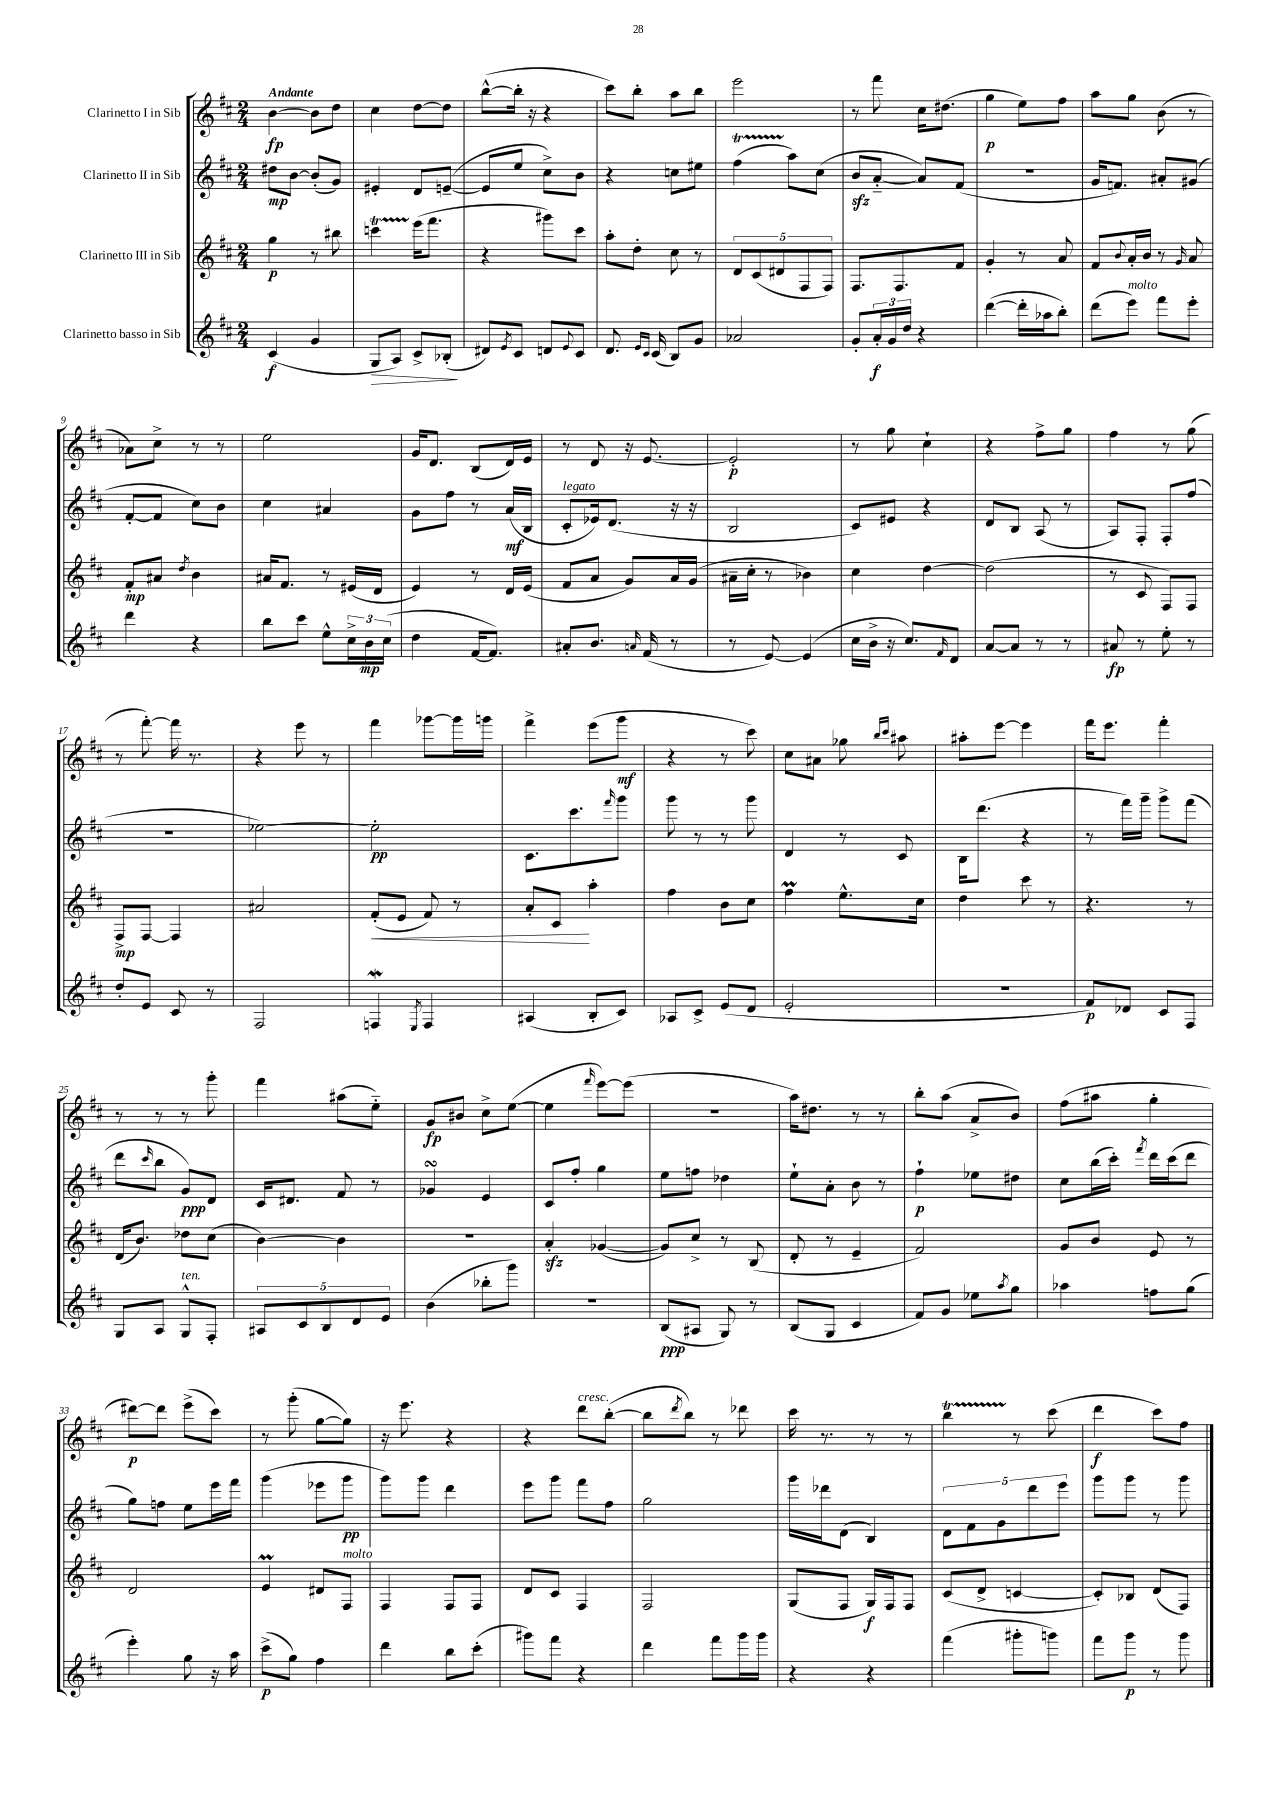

**kern	**kern	**kern	**kern
*staff4	*staff3	*staff2	*staff1
*clefG2	*clefG2	*clefG2	*clefG2
*k[f#c#]	*k[f#c#]	*k[f#c#]	*k[f#c#]
*M2/4	*M2/4	*M2/4	*M2/4
(4c#	4gg	8dd#	[4b
.	.	[8b	.
4g	8r	(8b']	8b]
.	8bb#	8g)	8dd
=	=	=	=
8G	4ccc	4e#'	4cc#
8A)	.	.	.
8c#^	(16eee	8d	[8dd
.	8.fff#	.	.
(8B-'	.	([8e~	8dd]
=	=	=	=
8d#)	4r	8e]	([8bb^^
8qe	.	.	.
8c#	.	8ee	16bb']
.	.	.	16r
8d	8ggg#)	8cc#^)	4r
8qqe	.	.	.
8c#	8ccc#	8b	.
=	=	=	=
8.d	8aa'	4r	8ccc#)
.	8dd'	.	8bb'
16qqe	.	.	.
16qqc#	.	.	.
(16c#	.	.	.
8B)	8cc#	8cc	8aa
8g	8r	8ee#	8bb
=	=	=	=
2a-	10d	(4ff#	2eee
.	(10c#	.	.
.	10d#	.	.
.	.	8aa)	.
.	10F#	.	.
.	.	(8cc#	.
.	10F#)	.	.
=	=	=	=
8g'	8.F#	8b	8r
24a'	.	[8a'~	8fff#
24g	.	.	.
.	8.F#	.	.
24dd	.	.	.
4r	.	8a])	16cc#
.	.	.	(8.dd#
.	8f#	(8f#	.
=	=	=	=
([4ddd	4g'	2r	4gg
16ddd']	8r	.	8ee)
16aa-	.	.	.
8bb')	8a	.	8ff#
=	=	=	=
(8ddd	8f#	16g	8aa
.	.	8.f)	.
.	8qqb	.	.
8eee)	16a'	.	8gg
.	16b	.	.
8fff#	8r	8a#'	(8b
.	16qqg	.	.
8eee'	8a	(8g#	8r
=	=	=	=
4ddd	8f#'	[8f#'	8a-)
.	8a#	8f#]	8cc#^
.	8qdd	.	.
4r	4b	8cc#)	8r
.	.	8b	8r
=	=	=	=
8bb	16a#	4cc#	2ee
.	8.f#	.	.
8ccc#	.	.	.
8ee^^	8r	4a#	.
24cc#^	(16e#	.	.
24b	.	.	.
.	16d	.	.
(24cc#	.	.	.
=	=	=	=
4dd	4e)	8g	16g
.	.	.	8.d
.	.	8ff#	.
[16f#	8r	8r	(8B
8.f#])	.	.	.
.	16d	(16a	16d)
.	(16e	16B	16e
=	=	=	=
8a#'	8f#	8c#'	8r
8.b	8a	16e-)	8d
.	.	(8.d	.
.	8g)	.	16r
16qqa	.	.	.
(16f#	.	.	[8.e
8r	16a	16r	.
.	(16g	16r	.
=	=	=	=
8r	16a#~	2B	2e']
.	16cc#'	.	.
[8e)	8r	.	.
(4e]	4b-)	.	.
=	=	=	=
16cc#	4cc#	8c#)	8r
16b^	.	.	.
16r	.	8e#	8gg
8.cc#)	.	.	.
.	[4dd	4r	4cc#`
16qqf#	.	.	.
8d	.	.	.
=	=	=	=
[8a	(2dd]	8d	4r
8a]	.	8B	.
8r	.	(8A	8ff#^
8r	.	8r	8gg
=	=	=	=
8a#	8r	8A)	4ff#
8r	8c#	8F#'	.
8ee'	8F#)	8F#'	8r
8r	8F#	(8ff#	(8gg
=	=	=	=
8dd'	8F#^	2r	8r
8e	[8F#	.	[8fff#')
8c#	4F#]	.	16fff#]
.	.	.	8.r
8r	.	.	.
=	=	=	=
2F#	2a#	[2ee-)	4r
.	.	.	8eee
.	.	.	8r
=	=	=	=
4F	(8f#'	2ee-']	4fff#
.	8e	.	.
8qE	.	.	.
4F	8f#)	.	[8ggg-
.	8r	.	16ggg-]
.	.	.	16ggg
=	=	=	=
(4A#	8a'	8.c#	4fff#^
.	8c#	.	.
.	.	8.ccc#	.
8B'	4aa'	.	(8eee
.	.	16qqfff#	.
8c#)	.	8ggg	8ggg
=	=	=	=
8A-	4ff#	8ggg	4r
8c#^	.	8r	.
(8e	8b	8r	8r
8d	8cc#	8ggg	8ccc#)
=	=	=	=
2e'	4ff#	4d	8cc#
.	.	.	8a#
.	8.ee^^	8r	8gg-
.	.	.	16qqbb
.	.	.	16qqccc#
.	.	8c#	8aa#
.	16cc#	.	.
=	=	=	=
2r	4dd	16B	8aa#'
.	.	(8.ddd	.
.	.	.	[8eee
.	8ccc#	4r	4eee]
.	8r	.	.
=	=	=	=
8f#)	4.r	8r	16fff#
.	.	.	8.eee
8d-	.	16fff#)	.
.	.	16ggg~	.
8c#	.	8ggg^	4fff#'
8F#	8r	(8fff#	.
=	=	=	=
8G	(16d	8ddd	8r
.	8.b)	.	.
.	.	16qqccc#	.
8A	.	8bb	8r
8G^^	8dd-	8g)	8r
8F#'	(8cc#	8d	8ggg'
=	=	=	=
10A#	[4b)	16c#	4fff#
.	.	8.d#	.
10c#	.	.	.
10B	.	.	.
.	4b]	8f#	(8aa#
10d	.	.	.
.	.	8r	8ee'~)
10e	.	.	.
=	=	=	=
(4b	2r	4g-	8g
.	.	.	8b#
8bb-'	.	4e	8cc#^
8ggg)	.	.	([8ee
=	=	=	=
2r	4a'	8c#	4ee]
.	.	8ff#'	.
.	.	.	16qqfff#
.	([4g-	4gg	[8eee)
.	.	.	(8eee]
=	=	=	=
(8B	8g-])	8ee	2r
8A#	8cc#^	8ff	.
8G)	8r	4dd-	.
8r	(8B	.	.
=	=	=	=
(8B	8d'	8ee`	16aa)
.	.	.	8.dd#
8G	8r	8a'	.
4c#	4e~	8b	8r
.	.	8r	8r
=	=	=	=
8f#)	2f#)	4ff#`	8bb'
8g	.	.	(8aa
8ee-	.	8ee-	8a^
8qaa	.	.	.
8gg	.	8dd#	8b)
=	=	=	=
4aa-	8g	8cc#	(8ff#
.	8b	(16bb	8aa#
.	.	16ccc#')	.
.	.	8qfff#	.
8ff	8e	16ddd	4gg'
.	.	(16ccc#	.
(8gg	8r	8ddd	.
=	=	=	=
4eee')	2d	8gg)	[8ddd#)
.	.	8ff	8ddd#]
8gg	.	8ee	(8eee^
16r	.	16eee	8ccc#)
16aa	.	16fff#	.
=	=	=	=
(8ccc#^	4e	(4ggg	8r
8gg)	.	.	(8ggg'
4ff#	8d#	8eee-	[8gg
.	8F#	8ggg	8gg])
=	=	=	=
4ddd	4F#	8ggg)	16r
.	.	.	8.eee
.	.	8ggg	.
8bb	8F#	4ddd	4r
(8ccc#'	8F#	.	.
=	=	=	=
8ggg#)	8d	8eee	4r
8fff#	8c#	8ggg	.
4r	4F#	8fff#	8ddd
.	.	8ff#	([8bb'
=	=	=	=
4ddd	2F#	2gg	8bb]
.	.	.	8qddd
.	.	.	8bb)
8fff#	.	.	8r
16ggg	.	.	8ddd-
16ggg	.	.	.
=	=	=	=
4r	(8G	16ggg	16ccc#
.	.	16ddd-	8.r
.	8F#	(8d	.
4r	16G)	4B)	8r
.	16F#	.	.
.	8F#	.	8r
=	=	=	=
(4fff#	(8c#	10d	4bb
.	.	10f#	.
.	8d^	.	.
.	.	10g	.
8ggg#'	[4c	.	8r
.	.	10ddd	.
8ggg)	.	.	(8ccc#
.	.	10eee	.
=	=	=	=
8fff#	8c'])	8ggg	4ddd
8ggg	8B-	8ggg	.
8r	(8d	8r	8ccc#)
8ggg	8F#)	8ggg	8ff#
==	==	==	==
*-	*-	*-	*-
